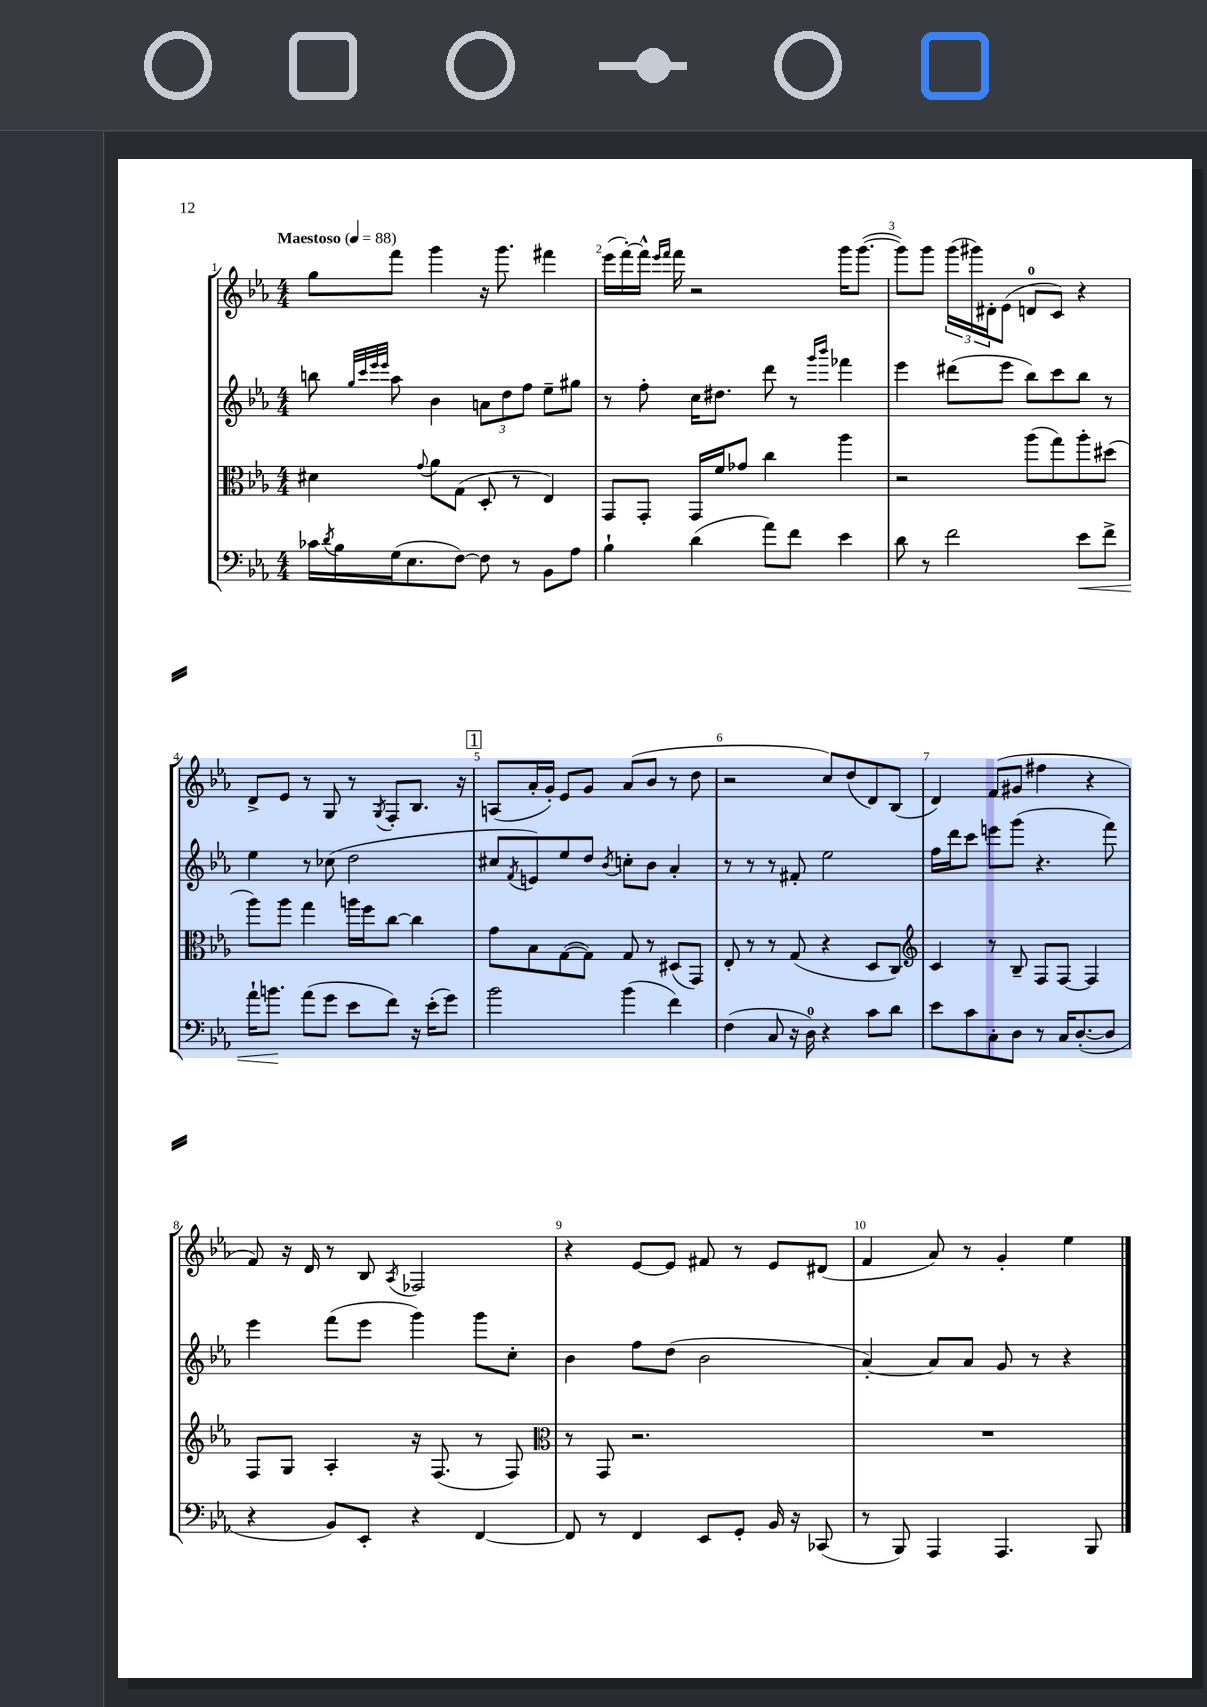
<<
\new StaffGroup <<
\new Staff = "s0" {
    \clef treble \key ees \major \numericTimeSignature \time 4/4 \tempo "Maestoso" 4 = 88
    g''8 f'''8 g'''4 r16 g'''8. fis'''4 |
    ees'''16( f'''16~-.) f'''16-^ \grace { ees'''16 f'''16 } f'''16 r2 g'''16 g'''8.~( |
    g'''8) g'''8 \tuplet 3/2 { g'''16( gis'''16) dis'16-. } ees'8( d'8-0 c'8) r4 |
    d'8-> ees'8 r8 g8 r8 \acciaccatura { g8 } f8-. bes8. r16 |
    \mark \markup { \box "1" } a8( aes'16-. g'16-.) ees'8 g'8 aes'8( bes'8 r8 d''8 |
    r2 c''8) d''8( d'8) bes8( |
    d'4) f'8( gis'8 fis''4 r4 |
    f'8) r16 d'16 r8 bes8 \acciaccatura { aes8 } fes2 |
    r4 ees'8~ ees'8 fis'8 r8 ees'8 dis'8( |
    f'4 aes'8) r8 g'4-. ees''4 \bar "|." |
}
\new Staff = "s1" {
    \clef treble \key ees \major \numericTimeSignature \time 4/4
    b''8 \grace { g''32 c'''32 ees'''32 ees'''32 } aes''8 bes'4 \tuplet 3/2 { a'8 d''8 f''8 } ees''8-- gis''8 |
    r8 f''8-. c''16 dis''8. d'''8 r8 \grace { g'''16 bes'''16 } fes'''4 |
    ees'''4 dis'''8( ees'''8 bes''8) c'''8 bes''8 r8 |
    ees''4 r8 ces''8( d''2 |
    \mark \markup { \box "1" } cis''8 \acciaccatura { f'8 } e'8) ees''8 d''8 \acciaccatura { bes'8 } c''8-. bes'8 aes'4-. |
    r8 r8 r8 fis'8-. ees''2 |
    f''16 d'''16 c'''8 e'''8 g'''8( r4. f'''8) |
    ees'''4 f'''8( ees'''8 g'''4) g'''8 c''8-. |
    bes'4 f''8 d''8( bes'2 |
    aes'4~-.) aes'8 aes'8 g'8 r8 r4 \bar "|." |
}
\new Staff = "s2" {
    \clef alto \key ees \major \numericTimeSignature \time 4/4
    dis'4 \appoggiatura { g'8 } aes'8 g8( d8-. r8 ees4) |
    g,8 g,8-. g,16 f'16 ges'8 c''4 aes''4 |
    r2 aes''8( g''8) aes''8-. dis''8( |
    aes''8) aes''8 g''4 a''16 f''16 c''8~ c''4 |
    \mark \markup { \box "1" } g'8 bes8 g8~( g8) g8 r8 dis8( g,8) |
    ees8-. r8 r8 g8( r4 d8 c8) |
    \clef treble c'4 r8 bes8-- f8 f8~ f4 |
    f8 g8 aes4-. r16 f8.( r8 f8) |
    \clef alto r8 g,8 r2. |
    R1 \bar "|." |
}
\new Staff = "s3" {
    \clef bass \key ees \major \numericTimeSignature \time 4/4
    ces'16 \acciaccatura { d'8 } bes16 g16( ees8. f8~) f8 r8 bes,8 aes8 |
    bes4-! d'4( aes'8) f'8 ees'4 |
    d'8 r8 f'2 ees'8\< f'8-> |
    aes'16-! b'8.\! aes'8( g'8 ees'8 f'8) r16 ees'16-.( g'8) |
    \mark \markup { \box "1" } bes'2 bes'4( f'4) |
    f4( c8 r16 d16-0) r4 c'8 d'8 |
    ees'8 c'8 c8-. d8 r8 c16 d8.~-.( d8 |
    r4 bes,8) ees,8-. r4 f,4~ |
    f,8 r8 f,4 ees,8 g,8-. bes,16 r16 ces,8( |
    r8 bes,,8) aes,,4 aes,,4. bes,,8 \bar "|." |
}
>>
>>
\layout { \context { \Score \override BarNumber.break-visibility = ##(#f #t #t) barNumberVisibility = #all-bar-numbers-visible } }
